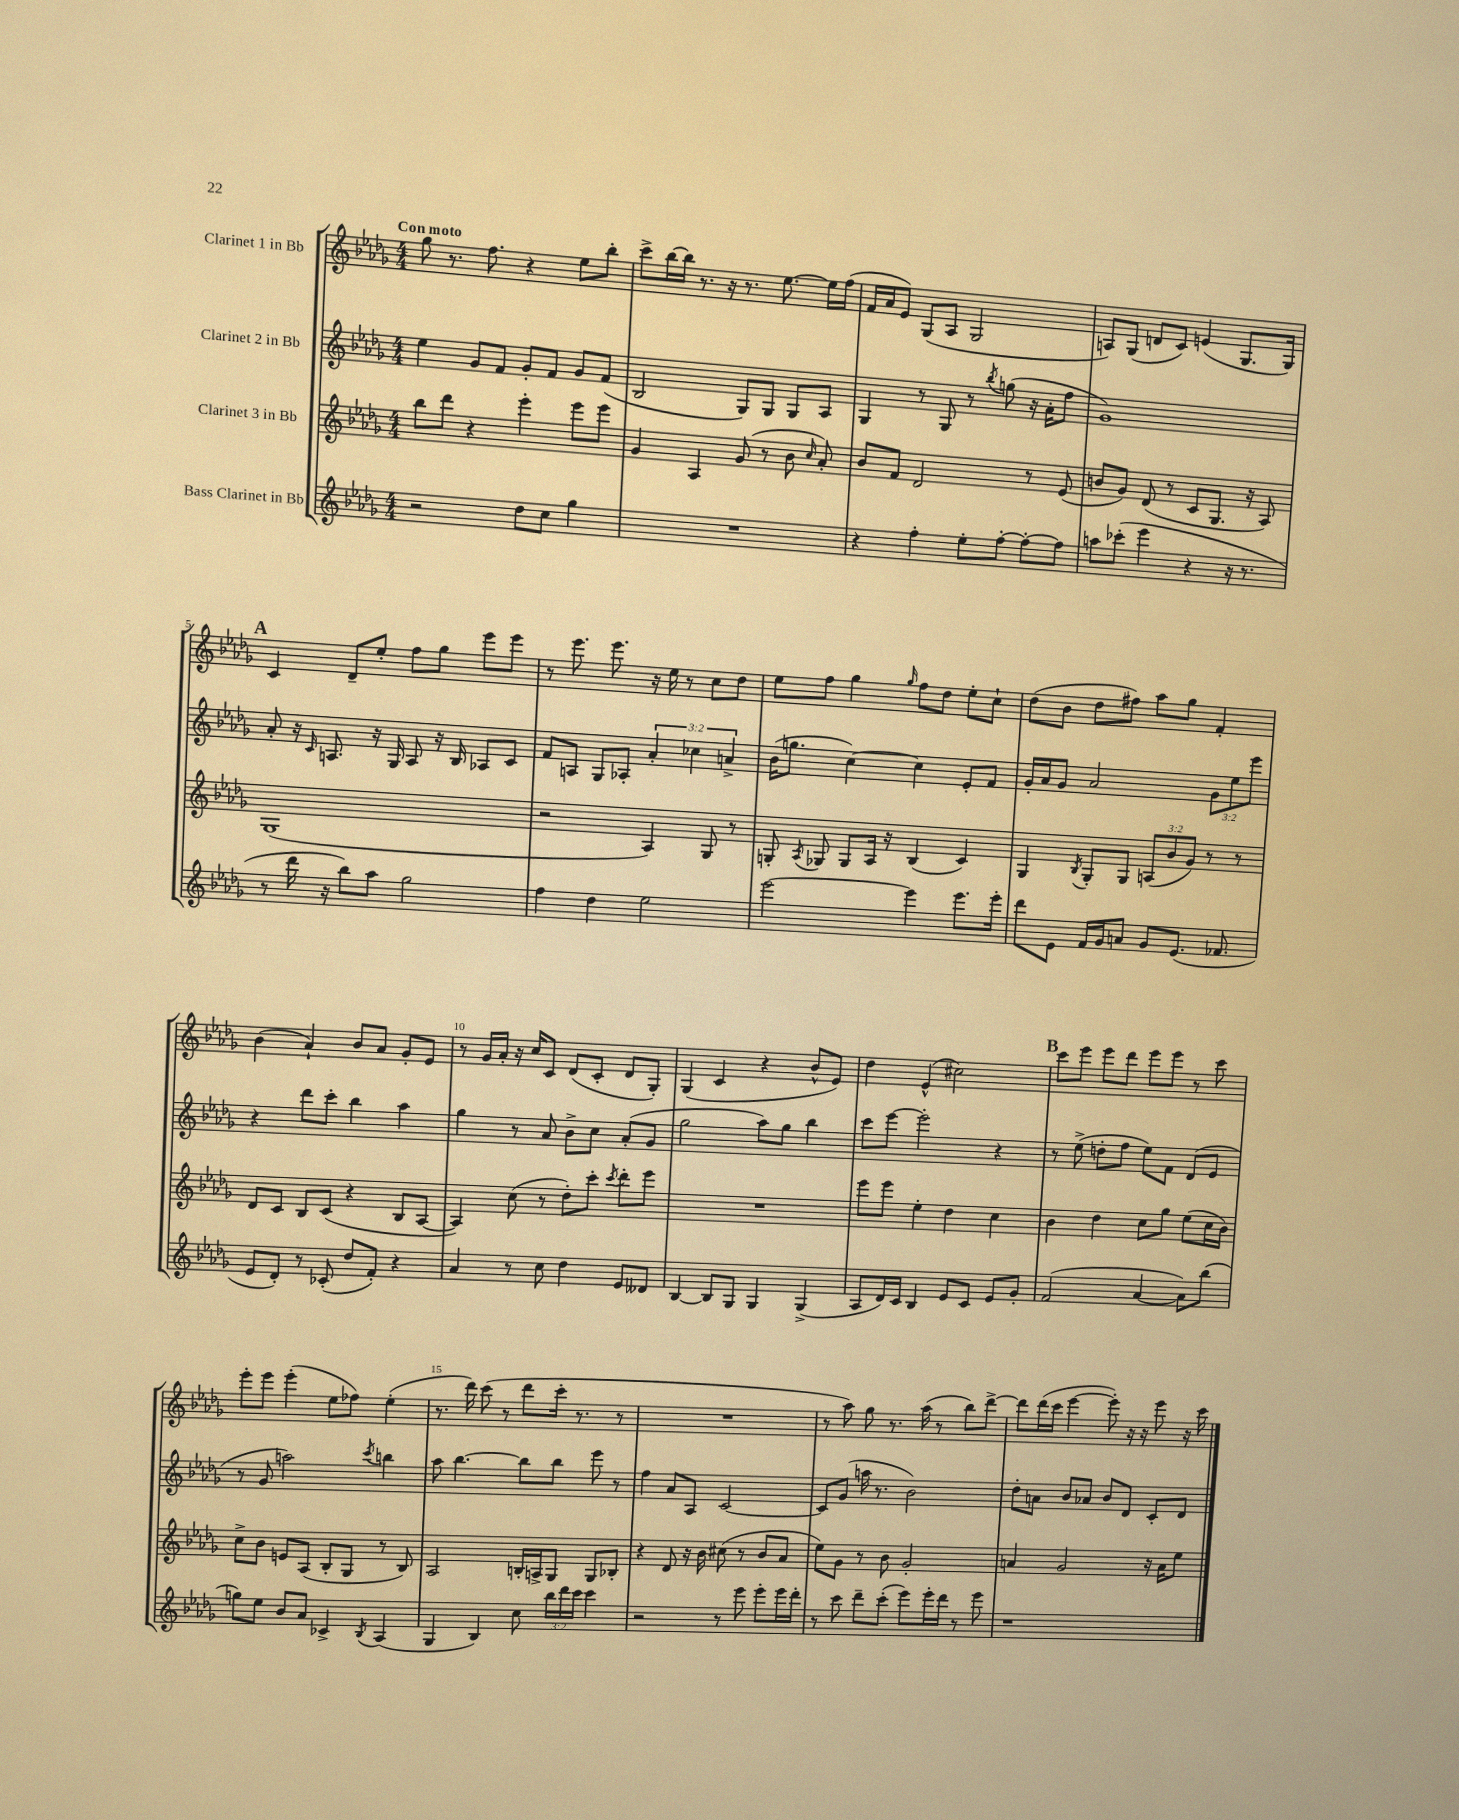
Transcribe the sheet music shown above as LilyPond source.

<<
\new StaffGroup <<
\new Staff = "s0" \with { instrumentName = "Clarinet 1 in Bb" } {
    \clef treble \key des \major \numericTimeSignature \time 4/4 \tempo "Con moto"
    \autoBeamOff ges''8 r8. f''8. r4 ees''8[ bes''8]-. |
    c'''8[-> bes''16~ bes''16] r8. r16 r8. ees''8.~ ees''16[ f''16]( |
    f'16[ aes'16 ees'8]) ges8[( aes8] ges2 |
    a8[) ges8]( d'8[ c'8]) e'4( ges8.[ ges16]) |
    \mark \markup { \bold "A" } c'4 des'8[-- ees''8]-. f''8[ ges''8] ees'''8[ ees'''8] |
    r8 ees'''8. ees'''8. r16 ees''16 r8 c''8[ des''8] |
    ees''8[ f''8] ges''4 \grace { ges''16 } f''8[ des''8] ees''8[-. c''8]-! |
    des''8[( bes'8] des''8[ fis''8]) aes''8[ ges''8] f'4-. |
    bes'4( aes'4-!) bes'8[ aes'8] ges'8[-. ees'8] |
    r8 ges'16[ aes'16]-. r16 c''16[ c'8] des'8[( c'8]-. des'8[ ges8]-.) |
    ges4( c'4 r4 bes'8[-^ ees'8]) |
    des''4 ees'4-^( cis''2) |
    \mark \markup { \bold "B" } c'''8[ ees'''8] ees'''8[ des'''8] ees'''8[ ees'''8] r8 c'''8 |
    ees'''8[-. ees'''8] ees'''4-.( ees''8[ fes''8]) ees''4-.( |
    r8. des'''16) c'''8( r8 des'''8[ c'''16]-. r8. r8 |
    R1 |
    r8 aes''8) ges''8 r8. aes''16( r8 bes''8[) des'''8]~-> |
    des'''8[ des'''16( c'''16] ees'''4~ ees'''8-.) r16 r16 ees'''8 r16 c'''16 \bar "|." |
}
\new Staff = "s1" \with { instrumentName = "Clarinet 2 in Bb" } {
    \clef treble \key des \major \numericTimeSignature \time 4/4 \override Staff.TupletNumber.text = #tuplet-number::calc-fraction-text
    \autoBeamOff ees''4 ges'8[ f'8] ges'8[-. f'8] ges'8[ f'8]( |
    bes2 ges8[) ges8] ges8[ aes8] |
    ges4 r8 ges8 r8 \acciaccatura { bes''8 } g''8( r16 aes'16[-. f''8] |
    ges'1) |
    \mark \markup { \bold "A" } aes'8-. r16 \grace { c'16 } a8. r16 ges16 a8 r16 bes16 aes8[ c'8] |
    f'8[ a8] ges8[ aes8]-. \tuplet 3/2 { aes'4-. ces''4 a'4-> } |
    bes'16[( g''8.] c''4~) c''4 ees'8[-. f'8] |
    ges'16[-. aes'16 ges'8] aes'2 \tuplet 3/2 { ges'8[ ees''8 ees'''8] } |
    r4 des'''8[ c'''8]-. bes''4 aes''4 |
    ges''4 r8 aes'8 bes'8[-> c''8] aes'8[-.( ges'8] |
    ges''2 aes''8[) ges''8] bes''4 |
    c'''8[ ees'''8]~ ees'''2-. r4 |
    \mark \markup { \bold "B" } r8 ees''8->( d''8[-. f''8] ees''8[) f'8] des'8[( ees'8] |
    r8 ges'8 a''2) \acciaccatura { c'''8 } b''4 |
    aes''8 bes''4.~ bes''8[ bes''8] ees'''8 r8 |
    f''4 aes'8[ aes8] c'2~ |
    c'8[ ges'8]( a''16 r8. bes'2) |
    des''8[-. a'8] bes'8[ aes'8] bes'8[ des'8] c'8[-. des'8] \bar "|." |
}
\new Staff = "s2" \with { instrumentName = "Clarinet 3 in Bb" } {
    \clef treble \key des \major \numericTimeSignature \time 4/4 \override Staff.TupletNumber.text = #tuplet-number::calc-fraction-text
    \autoBeamOff bes''8[ des'''8] r4 ees'''4-. ees'''8[ ees'''8] |
    ges'4 aes4 ges'8( r8 bes'8 \grace { c''16 } aes'8-.) |
    bes'8[ f'8] des'2 r8 ees'8( |
    b'8[ ges'8]) des'8( r8 c'8[ ges8.] r16 aes8) |
    \mark \markup { \bold "A" } ges1( |
    r2 aes4) ges8 r8 |
    g8-. \acciaccatura { aes8 } ges8 ges8[ aes16] r16 bes4( c'4) |
    ges4 \acciaccatura { bes8 } ges8[-. ges8] \tuplet 3/2 { a8[( bes'8 ges'8]) } r8 r8 |
    des'8[ c'8] bes8[ c'8]( r4 bes8[ aes8]~ |
    aes4) c''8( r8 des''8[-.) c'''8]-. \acciaccatura { c'''8 } des'''8[-. ees'''8] |
    R1 |
    ees'''8[ ees'''8] ees''4-. des''4 c''4 |
    \mark \markup { \bold "B" } bes'4 des''4 c''8[ ges''8] ees''8[( c''16 bes'16]) |
    c''8[-> bes'8] e'8[ aes8]( bes8[-. ges8] r8 bes8) |
    aes2 b16[-. a16-> ges8] ges8[ bes8]-. |
    r4 des'8 r16 bes'16 cis''8( r8 bes'8[ aes'8] |
    ees''8[) ges'8] r8 bes'8 ges'2-. |
    a'4 ges'2 r16 a'16[ ees''8] \bar "|." |
}
\new Staff = "s3" \with { instrumentName = "Bass Clarinet in Bb" } {
    \clef treble \key des \major \numericTimeSignature \time 4/4 \override Staff.TupletNumber.text = #tuplet-number::calc-fraction-text
    \autoBeamOff r2 des''8[ c''8] ges''4 |
    R1 |
    r4 f''4-. ees''8[-. f''8]~-. f''8[~-. f''8] |
    a''8[ ces'''8]-.( ees'''4 r4 r16 r8. |
    \mark \markup { \bold "A" } r8 des'''16 r16 bes''8[) aes''8] ges''2 |
    f''4 des''4 ees''2 |
    ees'''2~ ees'''4 ees'''8.[ ees'''16]-. |
    des'''8[ ees'8] f'16[ ges'16 a'8] ges'8[ ees'8.]( fes'8. |
    ees'8[ des'8]-.) r8 ces'8-.( des''8[ f'8]-.) r4 |
    aes'4 r8 c''8 des''4 ees'8[ deses'8] |
    bes4~ bes8[ ges8] ges4 ges4->( |
    aes8[ des'16) c'16] bes4 ees'8[ c'8] ees'8[ ges'8]-. |
    \mark \markup { \bold "B" } f'2( aes'4~ aes'8[) bes''8]( |
    g''8[) ees''8] bes'8[ aes'8] ces'4-> \acciaccatura { bes8 } aes4( |
    ges4 bes4) c''8 \tuplet 3/2 { bes''16[ des'''16 c'''16] } c'''4 |
    r2 r8 ees'''8 ees'''8[-. ees'''16 des'''16]-. |
    r8 c'''8 des'''8[-- c'''8]-.( ees'''8[) ees'''16-. des'''16] r8 ees'''8 |
    r1 \bar "|." |
}
>>
>>
\layout { \context { \Score \override BarNumber.break-visibility = ##(#f #t #t) barNumberVisibility = #(every-nth-bar-number-visible 5) } }
